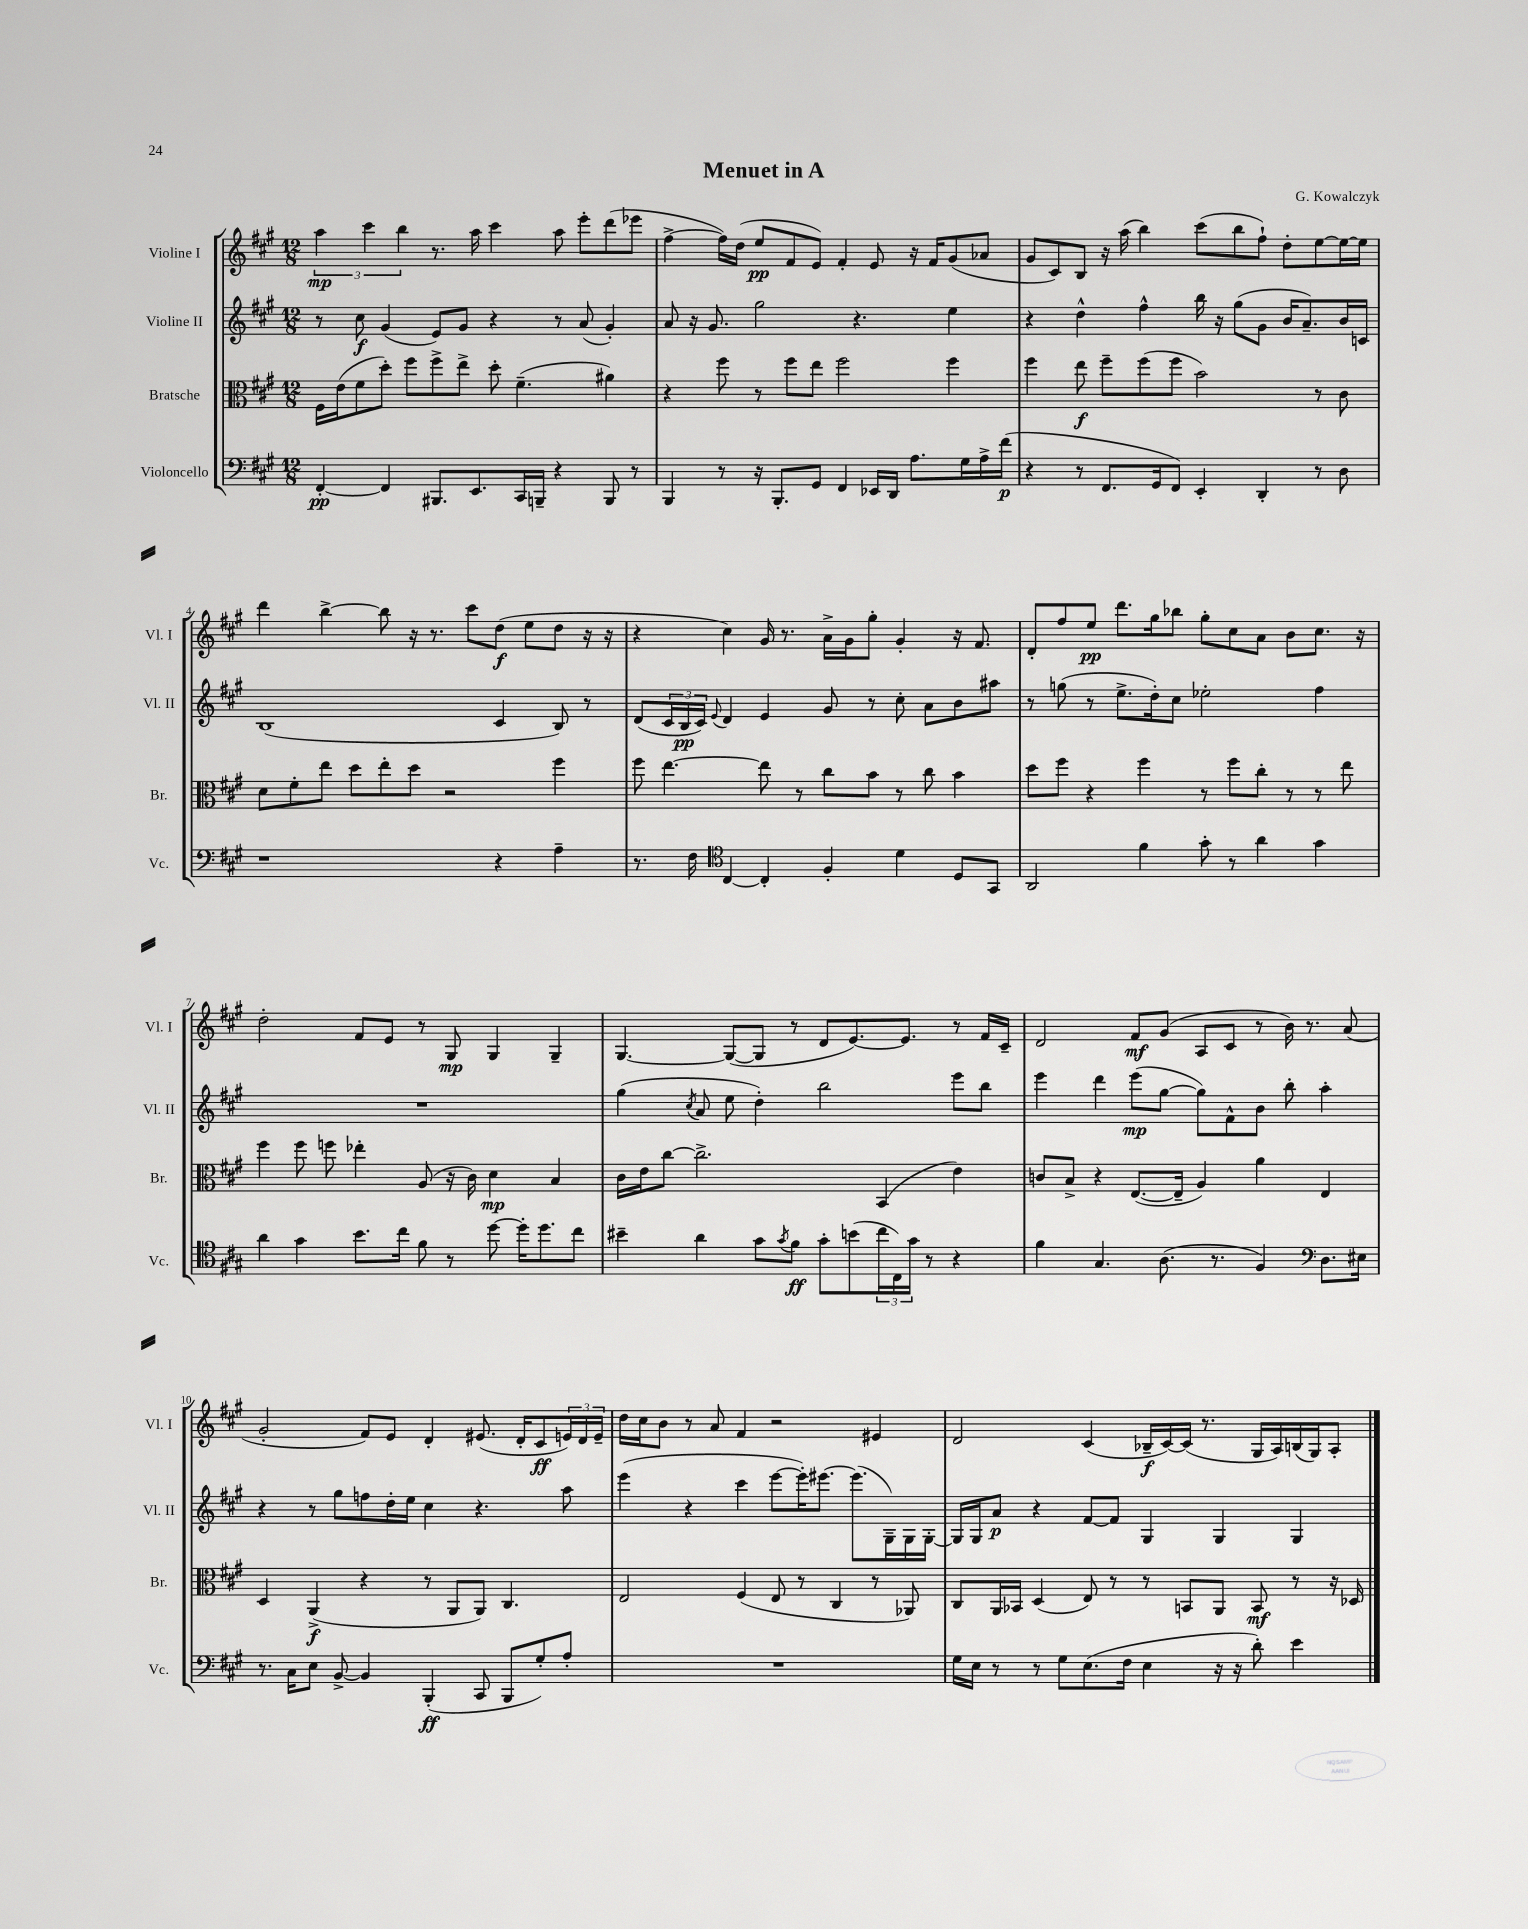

**kern	**kern	**kern	**kern
*staff4	*staff3	*staff2	*staff1
*clefF4	*clefC3	*clefG2	*clefG2
*k[f#c#g#]	*k[f#c#g#]	*k[f#c#g#]	*k[f#c#g#]
*M12/8	*M12/8	*M12/8	*M12/8
[4FF#'	16F#	8r	6aa
.	(16e	.	.
.	8f#	8cc#	.
.	.	.	6ccc#
4FF#]	8dd')	(4g#	.
.	.	.	6bb
.	8ff#	.	.
8.BBB#	8ff#^	8e)	8.r
.	8ee^	8g#	.
8.EE	.	.	16aa
.	8dd'	4r	4ccc#
16CC#	(4.f#~	.	.
16BBB~	.	.	.
4r	.	8r	8aa
.	.	(8a	8eee'
8BBB	4a#)	4g#')	(8ddd
8r	.	.	8eee-
=	=	=	=
4BBB	4r	8a	[4ff#^
.	.	16r	.
.	.	8.g#	.
8r	8ff#	.	16ff#])
.	.	.	(16dd
16r	8r	2gg#	8ee
8.BBB'	.	.	.
.	8ff#	.	8f#
8GG#	8ee	.	8e)
4FF#	2ff#	.	4f#'
.	.	4.r	.
16EE-	.	.	8e
16DD	.	.	.
8.A	.	.	16r
.	.	.	16f#
.	4ff#	4ee	(8g#
16G#	.	.	.
16A^	.	.	8a-
(16f#	.	.	.
=	=	=	=
4r	4ff#	4r	8g#
.	.	.	8c#)
8r	8ee	4dd^^	8B
8.FF#	8ff#~	.	16r
.	.	.	(16aa
.	(8ff#	4ff#^^	4bb)
16GG#	.	.	.
8FF#)	8ff#	.	.
4EE'	2b)	16bb	(8ccc#
.	.	16r	.
.	.	(8gg#	8bb
4DD'	.	8g#	8ff#`)
.	.	16b	8dd'
.	.	8.a~)	.
8r	8r	.	[8ee
8D	8c#	16b	16ee_
.	.	16c	16ee]
=	=	=	=
1r	8d	(1B	4ddd
.	8f#'	.	.
.	8ee	.	[4bb^
.	8dd	.	.
.	8ee'	.	8bb]
.	8dd	.	16r
.	.	.	8.r
.	2r	.	.
.	.	.	8ccc#
4r	.	4c#	(8dd
.	.	.	8ee
4A~	4ff#	8B)	8dd
.	.	8r	16r
.	.	.	16r
=	=	=	=
8.r	8ff#	(8d	4r
.	[4.ee	24c#	.
.	.	24B	.
16F#	.	.	.
.	.	24c#)	.
*clefC4	*	*	*
.	.	8qqe	.
[4C#	.	4d	4cc#)
4C#']	8ee]	4e	16g#
.	.	.	8.r
.	8r	.	.
4F#'	8cc#	8g#	16a^
.	.	.	16g#
.	8b	8r	8gg#'
4d	8r	8cc#'	4g#'
.	8cc#	8a	.
8D	4b	8b	16r
.	.	.	8.f#
8GG#	.	8aa#	.
=	=	=	=
2AA	8dd	8r	8d'
.	8ff#	(8gg	8ff#
.	4r	8r	8ee
.	.	8.ee^	8.ddd
4f#	4ff#	.	.
.	.	16dd')	16gg#
.	.	8cc#	8bb-
8g#'	8r	2ee-'	8gg#'
8r	8ff#	.	8cc#
4a	8cc#'	.	8a
.	8r	.	8b
4g#	8r	4ff#	8.cc#
.	8ee	.	.
.	.	.	16r
=	=	=	=
4a	4ff#	1.r	2dd'
4g#	8ff#	.	.
.	8ff	.	.
8.b	4ee-'	.	8f#
.	.	.	8e
16cc#	.	.	.
8f#	(8A	.	8r
8r	16r	.	8G#
.	16c#)	.	.
[8dd	4d	.	4G#
16dd']	.	.	.
8.dd	.	.	.
.	4B	.	4G#~
8cc#	.	.	.
=	=	=	=
4b#~	16c#	(4gg#	[4.G#
.	16e	.	.
.	[8cc#	.	.
.	.	8qcc#	.
4a	2.cc#^]	8a	.
.	.	8ee	(8G#_
8g#	.	4dd')	8G#]
8qg#	.	.	.
8f#	.	.	8r
8g#'	.	2bb	8d
(8b	.	.	[8.e)
24cc#	(4BB	.	.
24C#)	.	.	.
.	.	.	8.e]
24g#	.	.	.
8r	.	.	.
4r	4e)	8eee	8r
.	.	8bb	16f#
.	.	.	16c#~
=	=	=	=
4f#	8c	4eee	2d
.	8B^	.	.
4.G#	4r	4ddd	.
.	([8.E	(8eee	8f#
(8.A	.	[8gg#	(8g#
.	16E~]	.	.
.	4A)	8gg#])	8A
8.r	.	.	.
.	.	8f#^^	8c#
4F#)	4a	8b	8r
.	.	8bb'	16b)
.	.	.	8.r
*clefF4	*	*	*
8.D	4E	4aa'	.
.	.	.	(8a
16E#	.	.	.
=	=	=	=
8.r	4D	4r	2g#'
16C#	.	.	.
8E	(4AA^	8r	.
[8BB^	.	8gg#	.
4BB]	4r	8ff	8f#)
.	.	16dd'	8e
.	.	16ee	.
(4BBB'	8r	4cc#	4d'
.	8AA	.	.
8CC#	8AA)	4.r	(8.e#
8BBB	4.C#	.	.
.	.	.	16d'
8G#')	.	.	8c#
8A'	.	8aa	24e)
.	.	.	24d
.	.	.	24e~
=	=	=	=
1.r	2E	(4eee	16dd
.	.	.	16cc#
.	.	.	8b
.	.	4r	8r
.	.	.	8a
.	(4F#	4ccc#	4f#
.	8E	[8eee	2r
.	8r	16eee'])	.
.	.	[8.eee#	.
.	4C#	.	.
.	.	(8.eee#]	.
.	8r	.	4e#
.	.	16G#~)	.
.	8AA-)	16G#	.
.	.	[16G#'	.
=	=	=	=
16G#	8C#	16G#]	2d
16E	.	16G#	.
8r	16AA	8a	.
.	16BB-	.	.
8r	(4D	4r	.
8G#	.	.	.
(8.E	8E)	[8f#	(4c#
.	8r	8f#]	.
16F#	.	.	.
4E	8r	4G#	16B-~
.	.	.	[16c#)
.	8BB	.	(16c#]
.	.	.	8.r
16r	8AA	4G#	.
16r	.	.	.
8d')	8BB	.	16G#
.	.	.	16A)
4e	8r	4G#	(16B
.	.	.	16G#)
.	16r	.	8A'
.	16D-	.	.
==	==	==	==
*-	*-	*-	*-
